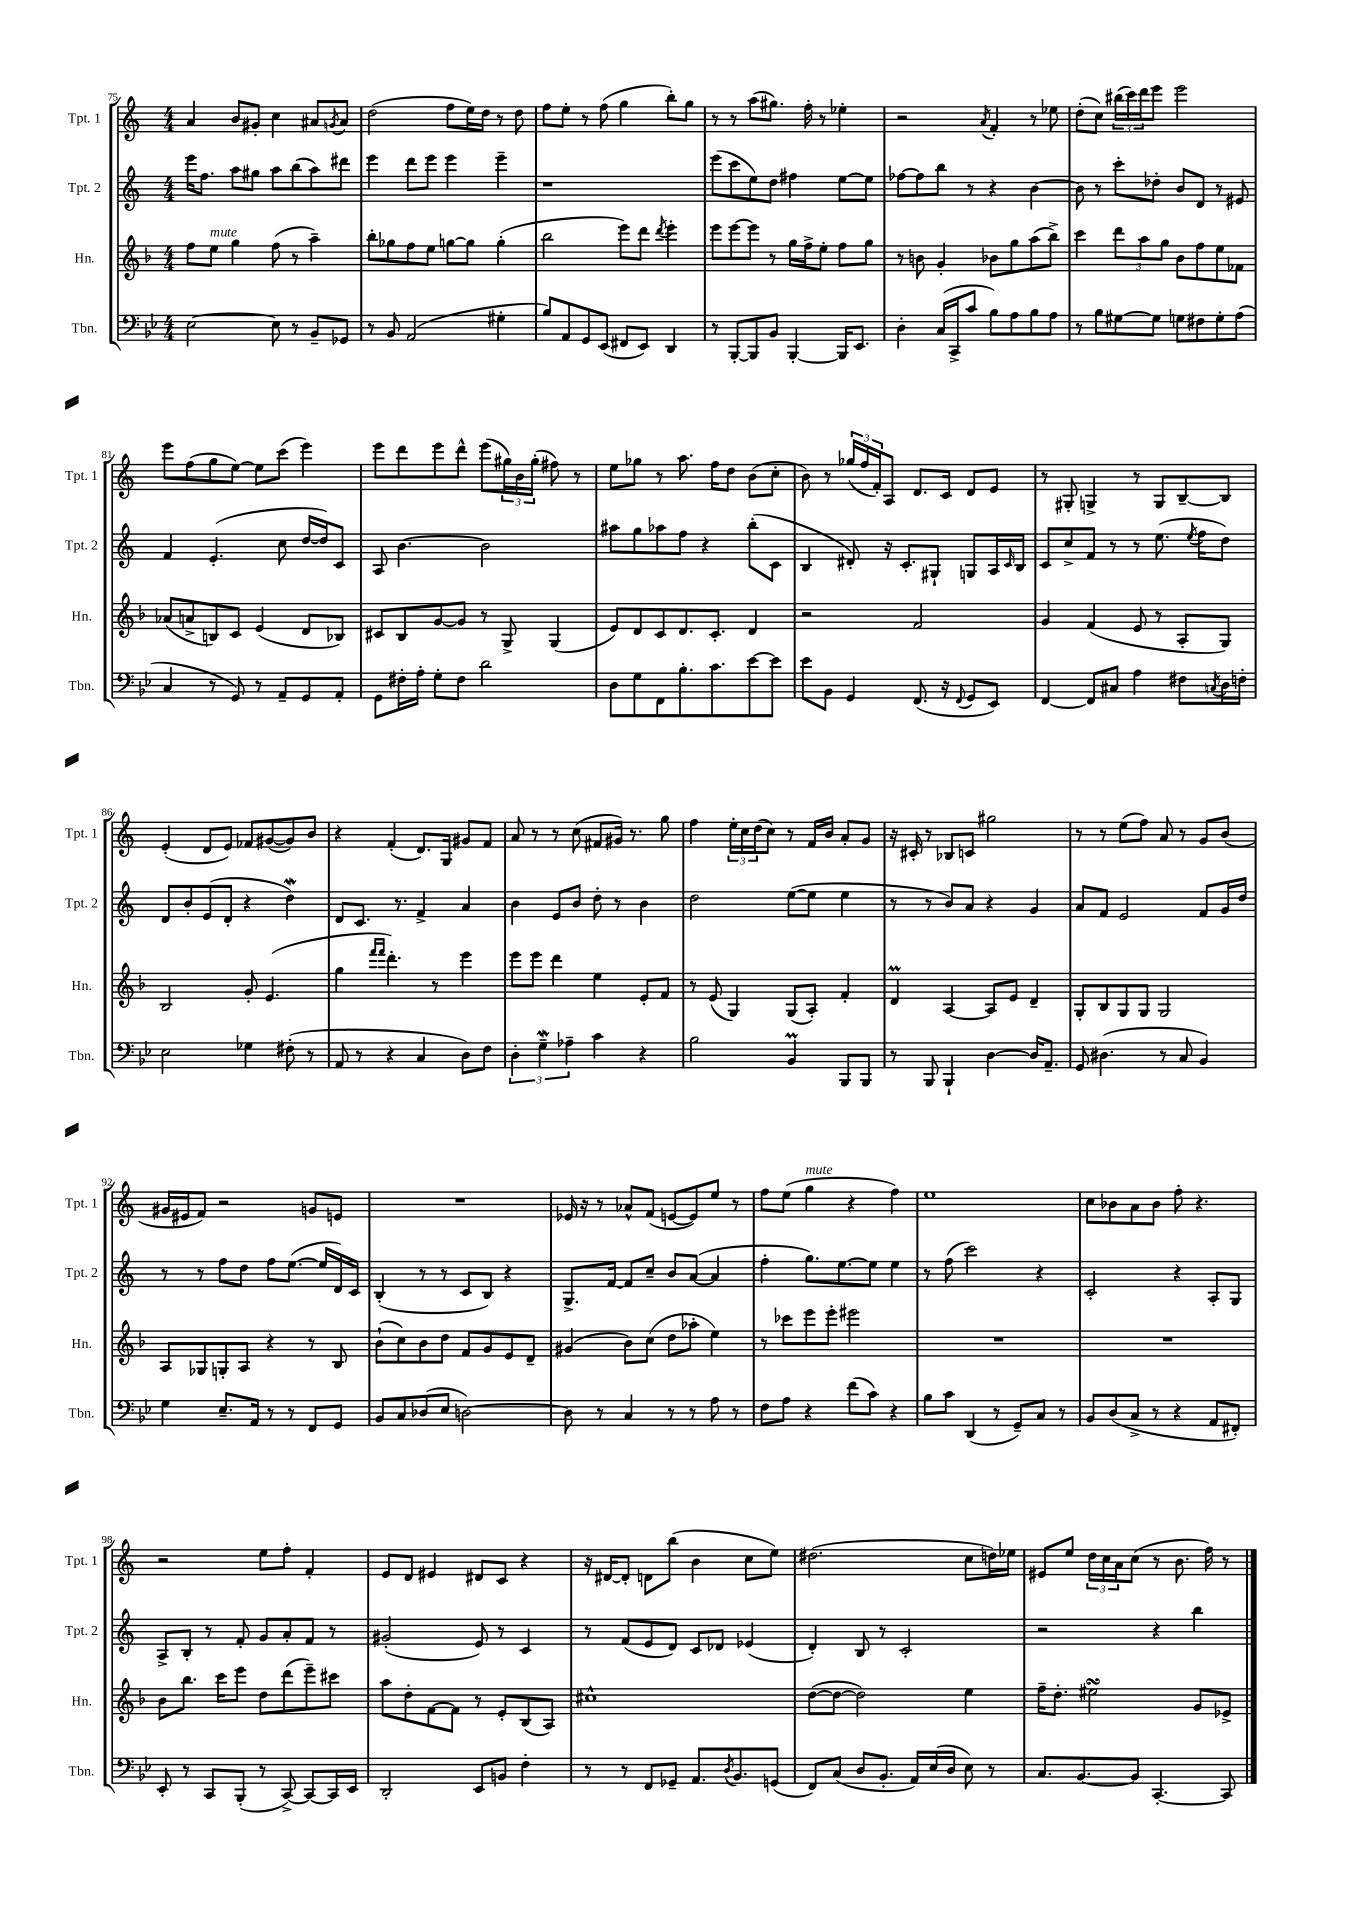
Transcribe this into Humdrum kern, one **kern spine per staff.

**kern	**kern	**kern	**kern
*staff4	*staff3	*staff2	*staff1
*clefF4	*clefG2	*clefG2	*clefG2
*k[b-e-]	*k[b-]	*k[]	*k[]
*M4/4	*M4/4	*M4/4	*M4/4
[2E-	8ff	16eee	4a
.	.	8.ff	.
.	8ee	.	.
.	4gg	8aa	8b
.	.	8gg#	8g#'
8E-]	(8ff	8aa	4cc
8r	8r	(8bb	.
8BB-~	4aa~)	8aa)	8a#
.	.	.	8qg
8GG-	.	8ddd#	8a#
=	=	=	=
8r	8bb-'	4eee	(2dd
8BB-	8gg-	.	.
(2AA	8ff	8ddd	.
.	8ee	8eee	.
.	[8gg	4eee	8ff
.	8gg]	.	16ee)
.	.	.	16dd
4G#'	(4gg'	4eee~	8r
.	.	.	8dd
=	=	=	=
8B-)	2bb-	1r	8ff
8AA	.	.	8ee'
8GG	.	.	8r
(8EE-	.	.	(8ff
8FF#	8eee)	.	4gg
8EE-)	8ddd	.	.
.	8qddd	.	.
4DD	4eee'	.	8bb')
.	.	.	8gg
=	=	=	=
8r	8eee	(8eee	8r
[8BBB-'	[8eee	8ccc	8r
8BBB-]	8eee]	8ee)	(8aa
8BB-	8r	8dd	8.gg#)
[4BBB-'	16gg	4ff#	.
.	16ff^	.	16ff'
.	8ee'	.	8r
16BBB-]	8ff	[8ee	4ee-'
8.EE-	.	.	.
.	8gg	8ee]	.
=	=	=	=
4D'	8r	[8ff-	2r
.	8b	8ff-]	.
(16C	4g'	8bb	.
16CC^	.	.	.
8c	.	8r	.
.	.	.	8qa
8B-)	8b-	4r	4f'
8A	8gg	.	.
8B-	(8aa	[4b	8r
8A	8bb-^)	.	8ee-
=	=	=	=
8r	4ccc	8b]	(8dd'
8B-	.	8r	8cc)
[8G#	12ddd	8ccc'	(24bb#
.	.	.	24ccc)
.	12aa	.	24ddd
8G#]	.	8dd-'	8eee
.	12gg	.	.
8G	8b-	8b	2eee
8F#	8ff	8d	.
8G'	8ee	8r	.
(8A	8f-	8e#	.
=	=	=	=
4C	(8a-	4f	8eee
.	8a^	.	(8ff
8r	8B)	(4.e'	8gg
8GG)	8c	.	[8ee)
8r	(4e	.	8ee]
8AA~	.	8cc	(8ccc
8GG	8d	[16dd	4eee)
.	.	16dd])	.
8AA'	8B-)	8c	.
=	=	=	=
8GG	8c#	8A	8eee
16F#'	8B-	[4.b	8ddd
16A'	.	.	.
8G'	[8g	.	8eee
8F#	8g]	.	8ddd^^
2d	8r	2b]	(8eee
.	8G^	.	24gg#)
.	.	.	24b
.	.	.	(24gg#'
.	(4G	.	8ff#)
.	.	.	8r
=	=	=	=
8D	8e)	8aa#	8ee
8G	8d	8gg	8gg-
8FF	8c	8aa-	8r
8.B-'	8.d	8ff	8.aa
.	.	4r	.
8.c	8.c'	.	16ff
.	.	.	8dd
[8e-	4d	(8bb'	(8b
8e-]	.	8c	8cc'
=	=	=	=
8e-	2r	4B	8b)
8BB-	.	.	8r
4GG	.	8d#')	(24gg-
.	.	.	24ff
.	.	.	24f')
.	.	16r	8A
.	.	8.c'	.
(8.FF	2f	.	8.d
.	.	8G#`	.
16r	.	.	16c
8qqFF	.	.	.
8GG	.	8G	8d
8EE-)	.	16A	8e
.	.	16qqc	.
.	.	16B	.
=	=	=	=
[4FF	4g	8c	8r
.	.	8cc^	8G#'
8FF]	(4f	8f	4G^
8C#	.	8r	.
4A	8e	8r	8r
.	8r	(8.ee	8G
8F#	8A'	.	[8B~
.	.	8qee	.
.	.	16ff	.
8qC	.	.	.
16D	8G)	8dd)	8B]
16F'	.	.	.
=	=	=	=
2E-	2B-	8d	(4e'
.	.	8b'	.
.	.	(8e	8d
.	.	8d'	8e)
4G-	8g'	4r	8f-
.	(4.e	.	([8g#
(8F#'	.	4dd)	8g#])
8r	.	.	8b
=	=	=	=
8AA	4gg	8d	4r
8r	.	8.c	.
.	16qqfff	.	.
.	16qqfff	.	.
4r	4.ddd')	.	(4f'
.	.	8.r	.
4C	.	4f^	8.d)
.	8r	.	.
.	.	.	16G
8D)	4eee	4a	8g#
8F	.	.	8f
=	=	=	=
6D'	8eee	4b	8a
.	8eee	.	8r
6G~	.	.	.
.	4ddd	8e	8r
6A-~	.	.	.
.	.	8b	(8cc
4c	4ee	8dd'	8f#
.	.	8r	16g#)
.	.	.	8.r
4r	8e'	4b	.
.	8f	.	8gg
=	=	=	=
2B-	8r	2dd	4ff
.	(8e	.	.
.	4G)	.	24ee'
.	.	.	24cc
.	.	.	(24dd
.	.	.	8cc)
4BB-	(8G	([8ee	8r
.	8A')	8ee]	16f
.	.	.	16b
8BBB-	4f'	4ee	8a'
8BBB-	.	.	8g
=	=	=	=
8r	4d	8r	16r
.	.	.	16c#'
8BBB-	.	8r	8r
4BBB-`	[4A	8b)	8B-
.	.	8a	8c
[4D	8A]	4r	2gg#
.	8e	.	.
16D]	4d~	4g	.
8.AA~	.	.	.
=	=	=	=
8GG	8G'	8a	8r
(4.D#	8B-	8f	8r
.	8G	2e	(8ee
.	8G	.	8ff)
8r	2G	.	8a
8C	.	.	8r
4BB-)	.	8f	8g
.	.	16g	(8b
.	.	16dd	.
=	=	=	=
4G	8A	8r	16g#
.	.	.	16e#
.	8G-	8r	8f)
8.E-~	8G'	8ff	2r
.	8A	8dd	.
16AA	.	.	.
8r	4r	8ff	.
8r	.	([8.ee	.
8FF	8r	.	8g
.	.	16ee]	.
8GG	8B-	16d)	8e
.	.	16c	.
=	=	=	=
8BB-	(8b-`	(4B'	1r
8C	8cc)	.	.
(8D-	8b-	8r	.
8E-	8dd	8r	.
[2D)	8f	8c	.
.	8g	8B)	.
.	8e	4r	.
.	8d~	.	.
=	=	=	=
8D]	(4g#	8.G^	16e-
.	.	.	16r
8r	.	.	8r
.	.	[16f	.
4C	8b-)	8f]	8a-^^
.	(8cc	8cc~	(8f
8r	8dd	8b	[8e
8r	8aa-'	([8a	8e])
8A	4ee)	4a]	8ee
8r	.	.	8r
=	=	=	=
8F	8r	4ff'	8ff
8A	8ccc-	.	(8ee
4r	8eee	8.gg)	4gg
.	8eee'	.	.
.	.	[8.ee	.
(8f	2eee#	.	4r
8c)	.	8ee]	.
4r	.	4ee	4ff)
=	=	=	=
8B-	1r	8r	1ee
8c	.	(8ff	.
(4DD	.	2ccc)	.
8r	.	.	.
8GG~)	.	.	.
8C	.	4r	.
8r	.	.	.
=	=	=	=
8BB-	1r	2c'	8cc
(8D	.	.	8b-
8C^	.	.	8a
8r	.	.	8b-
4r	.	4r	8ff'
.	.	.	4.r
8AA	.	8A'	.
8FF#')	.	8G	.
=	=	=	=
8EE-'	8b-	8A^	2r
8r	8.bb-	8B'	.
8CC	.	8r	.
.	16ccc	.	.
(8BBB-'	8eee	8f'	.
8r	8dd	8g	8ee
[8CC^)	(8ddd	8a'	8ff'
8CC_	8eee~)	8f	4f'
16CC]	8ccc#	8r	.
16EE-	.	.	.
=	=	=	=
2DD'	8aa	(2g#'	8e
.	8dd'	.	8d
.	[8f	.	4e#
.	8f]	.	.
8EE-	8r	8e)	8d#
8BB	8e'	8r	8c
4F'	(8B-	4c	4r
.	8A)	.	.
=	=	=	=
8r	1cc#^^	8r	16r
.	.	.	[16d#
8r	.	(8f	8d#']
8FF	.	8e	8d
8GG-~	.	8d)	(8bb
8.AA	.	8c	4b
.	.	8d-	.
8qD	.	.	.
8.BB-	.	.	.
.	.	(4e-	8cc
(8GG	.	.	8ee)
=	=	=	=
8FF)	([8dd	4d')	(2.dd#
(8C	8dd_	.	.
8D	2dd])	8B	.
8.BB-'	.	8r	.
.	.	2c'	.
16AA)	.	.	.
(16E-	.	.	.
16D	.	.	.
8E-)	4ee	.	8cc
8r	.	.	16dd)
.	.	.	16ee-
=	=	=	=
8.C	16ff~	2r	8e#
.	8.dd'	.	.
.	.	.	8ee
[8.BB-	.	.	.
.	2ee#	.	24dd
.	.	.	24cc
.	.	.	24a
8BB-]	.	.	(8cc
[4.CC'	.	4r	8r
.	.	.	8.b
.	8g	4bb	.
.	.	.	16ff)
8CC]	8e-^	.	8r
==	==	==	==
*-	*-	*-	*-
